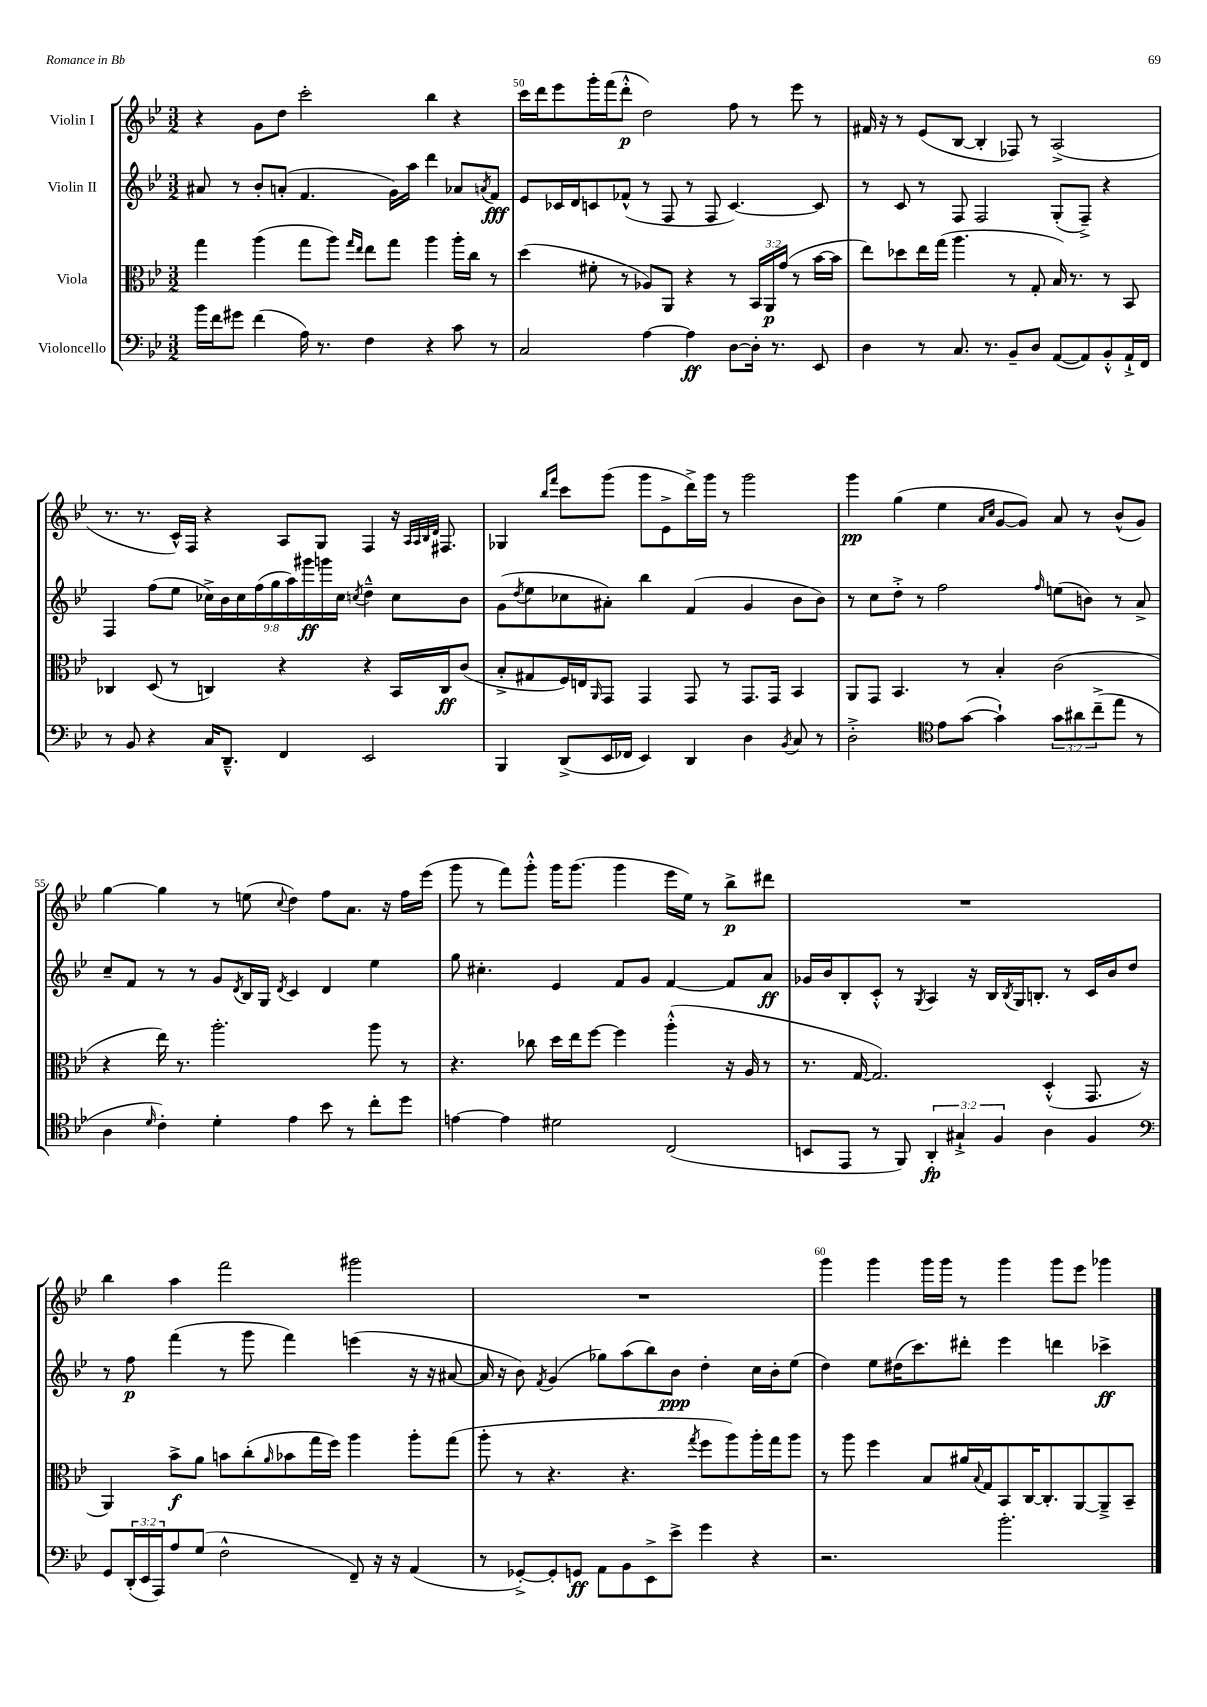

**kern	**kern	**kern	**kern
*staff4	*staff3	*staff2	*staff1
*clefF4	*clefC3	*clefG2	*clefG2
*k[b-e-]	*k[b-e-]	*k[b-e-]	*k[b-e-]
*M3/2	*M3/2	*M3/2	*M3/2
16b-\LL	4gg\	8a#/	4r
16f\J	.	.	.
8g#\J	.	8r	.
(4f\	(4aa\	8b-'/L	8g\L
.	.	(8a'/J	8dd\J
16A\)	8gg\L	4.f/	2ccc'\
8.r	.	.	.
.	8aa\J)	.	.
.	16qqgg/LL	.	.
.	16qqee-/JJ	.	.
4F\	8ee-\L	.	.
.	8gg\J	16g\LL)	.
.	.	16aa\JJ	.
4r	4aa\	4ddd\	4bb-\
8c\	16aa'\LL	8a-/L	4r
.	16cc\JJ	.	.
.	.	8qa/	.
8r	8r	8f/J	.
=	=	=	=
2C/	(4dd\	8e-/L	16ccc\LL
.	.	.	16ddd\J
.	.	16c-/L	8eee-\
.	.	16d/J	.
.	8f#'\	8c/	16ggg'\L
.	.	.	(16fff\J
.	8r	(8f-^^/J	8ddd'^^\J
[4A\	8A-/L)	8r	2dd\)
.	8AA/J	8F/	.
4A\]	4r	8r	.
.	.	8F/	.
[8D\L	8r	[4.c/)	8ff\
16D'\]Jk	24BB-/LL	.	8r
.	24AA/	.	.
8.r	.	.	.
.	(24g/JJ	.	.
.	8r	.	8eee-\
8EE-/	[16b-\LL	8c/]	8r
.	16b-\]JJ	.	.
=	=	=	=
4D\	8ee-\L)	8r	16f#/
.	.	.	16r
.	8dd-\	8c/	8r
8r	16ee-\L	8r	(8e-/L
.	(16gg\JJ	.	.
8.C/	4.aa\	8F/	[8B-/J
.	.	2F/	4B-'/]
8.r	.	.	.
8BB-~/L	8r	.	8F-/)
8D/J	8G'/	.	8r
([8AA/L	16B-/)	(8G'/L	(2A^/
.	8.r	.	.
8AA/])	.	8F~^/J)	.
8BB-'^^/	8r	4r	.
16AA`^/L	8BB-/	.	.
16FF/JJ	.	.	.
=	=	=	=
8r	4C-/	4F/	8.r
8BB-/	.	.	.
.	.	.	8.r
4r	(8D/	(8ff\L	.
.	8r	8ee-\J	16c^^/LL)
.	.	.	16F/JJ
16C/LK	4C/)	18cc-^\LL)	4r
.	.	18b-\	.
8.DD~^^/J	.	.	.
.	.	18cc-\	.
.	.	(18ff\	.
.	.	18gg\	.
4FF/	4r	.	8A/L
.	.	18aa\)	.
.	.	18ggg#\	.
.	.	.	8G/J
.	.	18ggg\	.
.	.	18cc-\JJ	.
.	.	8qcc/	.
2EE-/	4r	4dd~^^\	4F/
.	16BB-/LL	8cc\L	16r
.	.	.	32qqA/LLL
.	.	.	32qqA/
.	.	.	32qqB-/
.	.	.	32qqd/JJJ
.	16C/J	.	8.F#/
.	(8c/J	8b-\J	.
=	=	=	=
4BBB-/	8B-'^/L	(8g\L	4G-/
.	.	8qdd/	.
.	8G#/	8ee-\	.
.	.	.	16qqbb-/LL
.	.	.	16qqfff/JJ
(8DD^/L	16F/L)	8cc-\	8ccc\L
.	16E/J	.	.
.	16qqAA/	.	.
16EE-/L	8GG/J	8a#'\J)	(8ggg\J
16FF-/JJ	.	.	.
4EE-/)	4GG/	4bb-\	8ggg\L
.	.	.	8e-^\
4DD/	8GG/	(4f/	16ddd^\L)
.	.	.	16ggg\JJ
.	8r	.	8r
4D\	8.GG/L	4g/	2ggg\
.	16GG/Jk	.	.
8qBB-/	.	.	.
8C/	4BB-/	8b-\L	.
8r	.	8b-\J)	.
=	=	=	=
2D'^\	8AA/L	8r	4ggg\
.	8GG/J	8cc\L	.
.	4.BB-/	8dd'^\J	(4gg\
.	.	8r	.
*clefC4	*	*	*
8e-\L	.	2ff\	4ee-\
([8g\J	8r	.	.
.	.	.	16qqa/LL
.	.	.	16qqcc/JJ
4g`\])	4B-'/	.	[8g/L
.	.	.	8g/]J)
.	.	16qqff/	.
12g\L	(2c\	(8ee\L	8a/
12a#\	.	.	.
.	.	8b\J)	8r
(12cc~^\	.	.	.
8ee-\J	.	8r	(8b-^^/L
8r	.	8a^/	8g/J)
=	=	=	=
4A\	4r	8cc~/L	[4gg\
.	.	8f/J	.
16qqd/	.	.	.
4c'\)	16ee-\)	8r	4gg\]
.	8.r	.	.
.	.	8r	.
4d'\	2.aa'\	8g/L	8r
.	.	8qd/	.
.	.	16B-/L	(8ee\
.	.	16G/JJ	.
.	.	8qd/	8qqcc/
4e-\	.	4c/	4dd\)
8b-\	.	4d/	8ff\L
8r	.	.	8.a\J
8cc'\L	8aa\	4ee-\	.
.	.	.	16r
8dd\J	8r	.	16ff\LL
.	.	.	(16eee-\JJ
=	=	=	=
[4e\	4.r	8gg\	8ggg\
.	.	4.cc#'\	8r
4e\]	.	.	8fff\L)
.	8cc-\	.	8ggg'^^\J
2d#\	16dd\LL	4e-/	16ggg\LK
.	16ee-\J	.	(8.ggg\J
.	[8ff\J	.	.
.	4ff\]	8f/L	4ggg\
.	.	8g/J	.
(2C/	(4aa'^^\	[4f/	16eee-\LL
.	.	.	16ee-\JJ)
.	.	.	8r
.	16r	8f/]L	8bb-^\L
.	16A/	.	.
.	8r	8a/J	8ddd#\J
=	=	=	=
8BB/L	8.r	16g-/LL	1.r
.	.	16b-/J	.
8EE-/J	.	8B-'/	.
.	[16G/	.	.
8r	2.G/])	8c'^^/J	.
8FF/)	.	8r	.
.	.	8qG/	.
6AA'/	.	4A/	.
6G#`^/	.	.	.
.	.	16r	.
.	.	16B-/LL	.
6F/	.	.	.
.	.	8qB-/	.
.	.	16G/J	.
.	.	8.B'/J	.
4A\	(4D'^^/	.	.
.	.	8r	.
4F/	8.GG/	16c/LL	.
.	.	16b-/J	.
.	.	8dd/J	.
.	16r	.	.
=	=	=	=
*clefF4	*	*	*
8GG/L	4AA/)	8r	4bb-\
(24DD'/L	.	8ff\	.
24EE-/	.	.	.
24AAA/J)	.	.	.
8A/	8b-^\L	(4fff\	4aa\
(8G/J	8a\J	.	.
2F^^\	8b\L	8r	2fff\
.	(8cc'\	8ggg\	.
.	16qqa/	.	.
.	8b-\	4fff\)	.
.	16gg\L	.	.
.	16ff\JJ)	.	.
8FF~/)	4aa\	(4eee\	2ggg#\
16r	.	.	.
16r	.	.	.
(4AA/	8aa'\L	16r	.
.	.	16r	.
.	(8gg\J	[8a#/	.
=	=	=	=
8r	8aa'\	16a#/]	1.r
.	.	16r	.
[8GG-'^/L)	8r	8b-\)	.
.	.	8qf/	.
8GG-'/]	4.r	(4g/	.
8GG/J	.	.	.
8AA\L	.	8gg-\L)	.
8BB-\	4.r	(8aa\	.
8EE-^\	.	8bb-\)	.
8e-^\J	.	8b-\J	.
.	8qgg/	.	.
4g\	8ff\L	4dd'\	.
.	8aa\)	.	.
4r	16aa'\L	16cc\LL	.
.	16gg\J	16b-'\J	.
.	8aa\J	(8ee-\J	.
=	=	=	=
2.r	8r	4dd\)	4ggg\
.	8aa\	.	.
.	4ff\	8ee-\L	4ggg\
.	.	(16dd#\K	.
.	.	8.ccc\)	.
.	8B-/L	.	16ggg\LL
.	.	.	16ggg\JJ
.	16a#/L	8ddd#'\J	8r
.	8qqB-/	.	.
.	16G/J	.	.
2.b-'\	8BB-/	4eee-\	4ggg\
.	[16C/K	.	.
.	8.C'/]	.	.
.	.	4ddd\	8ggg\L
.	[8AA/	.	8eee-\J
.	8AA~^/]	4ccc-^\	4ggg-\
.	8BB-~/J	.	.
==	==	==	==
*-	*-	*-	*-
